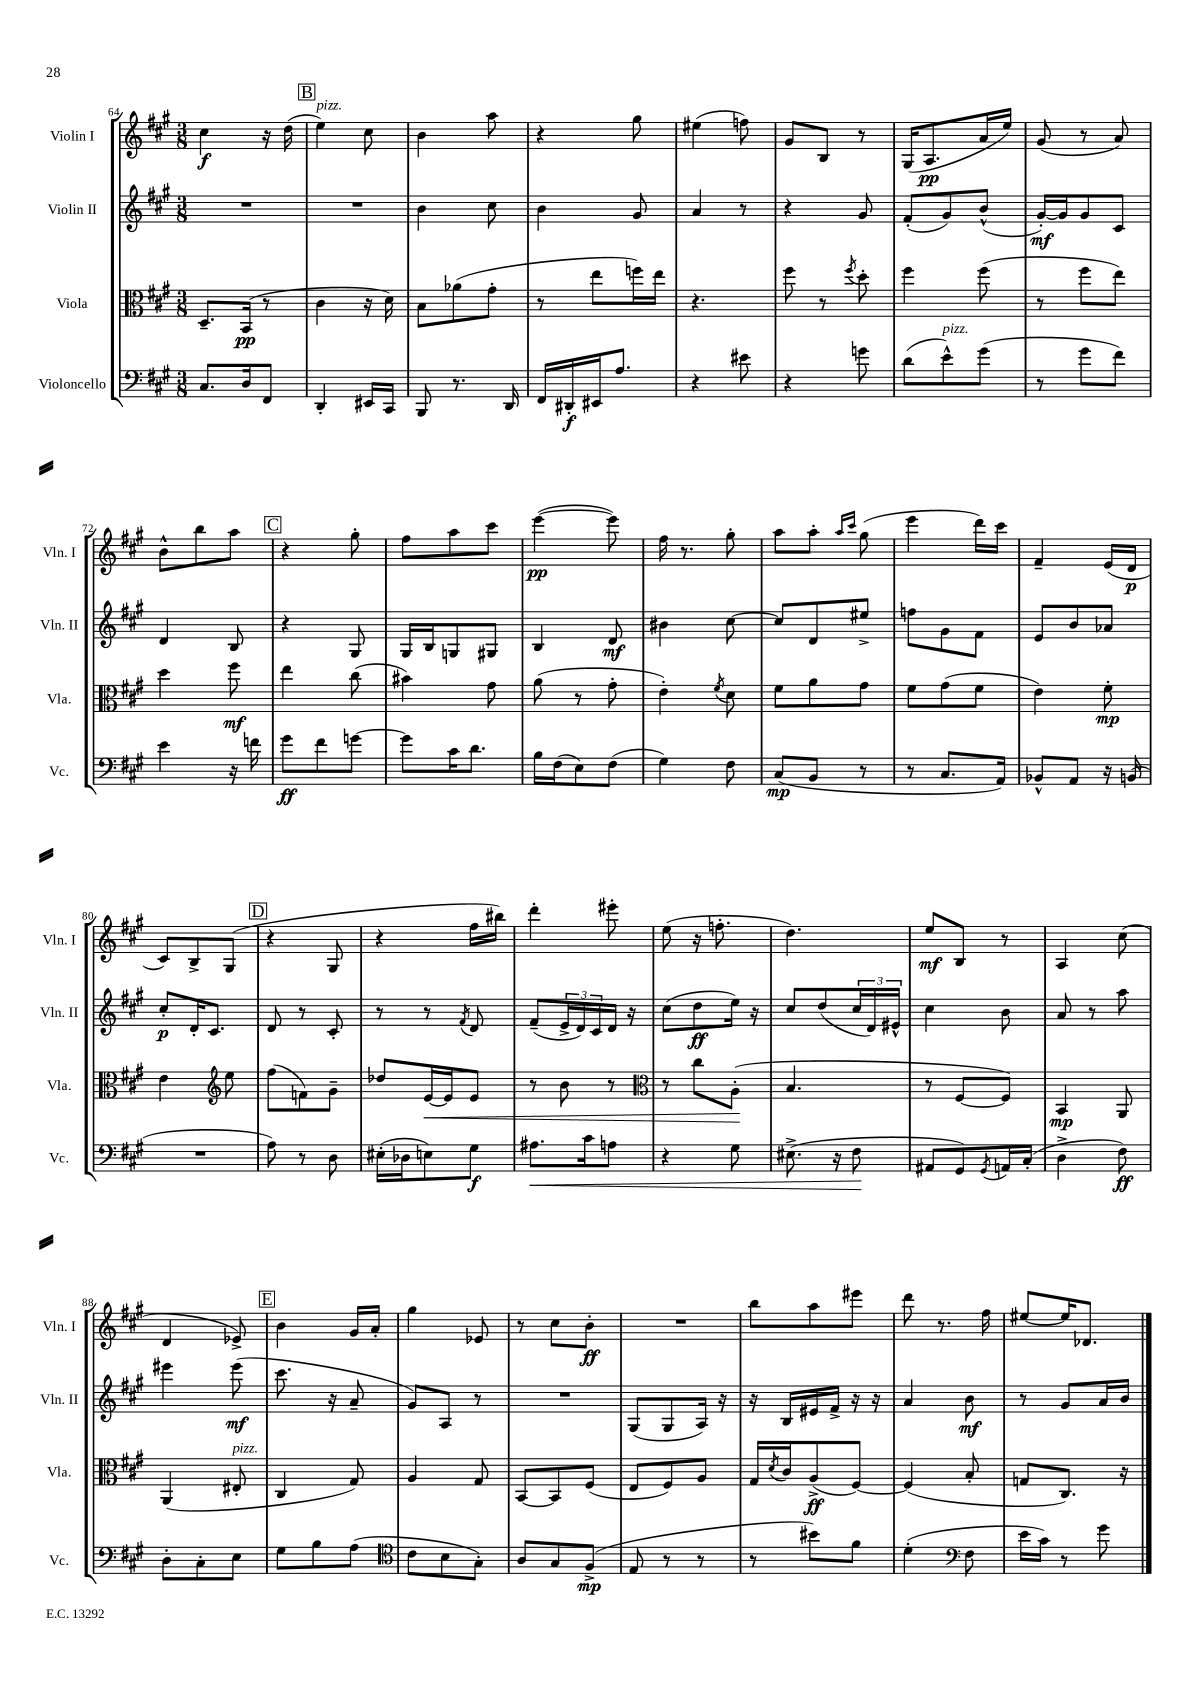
<<
\new StaffGroup <<
\new Staff = "s0" \with { instrumentName = "Violin I" shortInstrumentName = "Vln. I" } {
    \clef treble \key a \major \numericTimeSignature \time 3/8
    cis''4\f r16 d''16( |
    \mark \markup { \box "B" } e''4^\markup { \italic "pizz." }) cis''8 |
    b'4 a''8 |
    r4 gis''8 |
    eis''4( f''8) |
    gis'8 b8 r8 |
    gis16( a8.\pp a'16 e''16) |
    gis'8( r8 a'8) |
    b'8-^ b''8 a''8 |
    \mark \markup { \box "C" } r4 gis''8-. |
    fis''8 a''8 cis'''8 |
    e'''4~\pp( e'''8) |
    fis''16 r8. gis''8-. |
    a''8 a''8-. \grace { a''16 cis'''16 } gis''8( |
    e'''4 d'''16) cis'''16 |
    fis'4-- e'16( d'16\p |
    cis'8) b8-> gis8( |
    \mark \markup { \box "D" } r4 gis8 |
    r4 fis''16 bis''16) |
    d'''4-. eis'''8-. |
    e''8( r16 f''8.-. |
    d''4.) |
    e''8\mf b8 r8 |
    a4 cis''8( |
    d'4 ees'8->) |
    \mark \markup { \box "E" } b'4 gis'16 a'16-. |
    gis''4 ees'8 |
    r8 cis''8 b'8-.\ff |
    R4. |
    b''8 a''8 eis'''8 |
    d'''8 r8. fis''16 |
    eis''8~ eis''16 des'8. \bar "|." |
}
\new Staff = "s1" \with { instrumentName = "Violin II" shortInstrumentName = "Vln. II" } {
    \clef treble \key a \major \numericTimeSignature \time 3/8
    R4. |
    \mark \markup { \box "B" } R4. |
    b'4 cis''8 |
    b'4 gis'8 |
    a'4 r8 |
    r4 gis'8 |
    fis'8-.( gis'8) b'8-^( |
    gis'16~-.\mf) gis'16 gis'8 cis'8 |
    d'4 b8 |
    \mark \markup { \box "C" } r4 gis8 |
    gis16 b16 g8 gis8 |
    b4 d'8\mf |
    bis'4 cis''8~ |
    cis''8 d'8 eis''8-> |
    f''8 gis'8 fis'8 |
    e'8 b'8 aes'8 |
    cis''8-.\p d'16-. cis'8. |
    \mark \markup { \box "D" } d'8 r8 cis'8-. |
    r8 r8 \acciaccatura { fis'8 } d'8 |
    fis'8--( \tuplet 3/2 { e'16-> d'16) cis'16 } d'16 r16 |
    cis''8( d''8\ff e''16) r16 |
    cis''8 d''8( \tuplet 3/2 { cis''16 d'16) eis'16-^ } |
    cis''4 b'8 |
    a'8 r8 a''8 |
    eis'''4 eis'''8\mf( |
    \mark \markup { \box "E" } cis'''8. r16 a'8-- |
    gis'8) a8 r8 |
    R4. |
    gis8( gis8 a16) r16 |
    r16 b16 eis'16 fis'16-> r16 r16 |
    a'4 b'8\mf |
    r8 gis'8 a'16 b'16 \bar "|." |
}
\new Staff = "s2" \with { instrumentName = "Viola" shortInstrumentName = "Vla." } {
    \clef alto \key a \major \numericTimeSignature \time 3/8
    d8.-- b,16\pp( r8 |
    \mark \markup { \box "B" } cis'4 r16 d'16) |
    b8 aes'8( gis'8-. |
    r8 e''8 f''16) e''16 |
    r4. |
    fis''8 r8 \acciaccatura { fis''8 } d''8-. |
    fis''4 fis''8( |
    r8 fis''8 e''8) |
    d''4 fis''8\mf |
    \mark \markup { \box "C" } e''4 cis''8( |
    bis'4) gis'8 |
    a'8( r8 gis'8-. |
    e'4-.) \acciaccatura { fis'8 } d'8 |
    fis'8 a'8 gis'8 |
    fis'8 gis'8( fis'8 |
    e'4) fis'8-.\mp |
    e'4 \clef treble e''8 |
    \mark \markup { \box "D" } fis''8( f'8) gis'8-- |
    des''8 e'16~\< e'16 e'8 |
    r8 b'8 r8 |
    \clef alto r8 cis''8 a8-.\!( |
    b4. |
    r8 fis8~ fis8) |
    b,4\mp a,8 |
    a,4( eis8-.^\markup { \italic "pizz." } |
    \mark \markup { \box "E" } cis4 gis8) |
    a4 gis8 |
    b,8~ b,8 fis8( |
    e8 fis8) a8 |
    gis16 \acciaccatura { d'8 } cis'16 a8->\ff( fis8~) |
    fis4( b8-. |
    g8 cis8.) r16 \bar "|." |
}
\new Staff = "s3" \with { instrumentName = "Violoncello" shortInstrumentName = "Vc." } {
    \clef bass \key a \major \numericTimeSignature \time 3/8
    cis8. d16 fis,8 |
    \mark \markup { \box "B" } d,4-. eis,16 cis,16 |
    b,,8 r8. d,16 |
    fis,16 dis,16-.\f eis,16 a8. |
    r4 eis'8 |
    r4 g'8 |
    d'8( e'8-^^\markup { \italic "pizz." }) gis'8( |
    r8 gis'8 fis'8) |
    e'4 r16 f'16 |
    \mark \markup { \box "C" } gis'8\ff fis'8 g'8~ |
    g'8 cis'16 d'8. |
    b16 fis16( e8) fis8( |
    gis4) fis8 |
    cis8\mp( b,8 r8 |
    r8 cis8. a,16) |
    bes,8-^ a,8 r16 b,16( |
    R4. |
    \mark \markup { \box "D" } a8) r8 d8 |
    eis16-.( des16 e8) gis8\f |
    ais8.\< cis'16 a8 |
    r4 gis8 |
    eis8.->( r16 fis8\! |
    ais,8 gis,8) \acciaccatura { gis,8 } a,16 cis16-.( |
    d4-> fis8\ff) |
    d8-. cis8-. e8 |
    \mark \markup { \box "E" } gis8 b8 a8( |
    \clef tenor cis'8 b8 gis8-.) |
    a8 gis8 fis8->\mp( |
    e8 r8 r8 |
    r8 bis'8) fis'8 |
    d'4-.( \clef bass fis8 |
    e'16 cis'16) r8 gis'8 \bar "|." |
}
>>
>>
\layout { \context { \Score currentBarNumber = #64 } }
